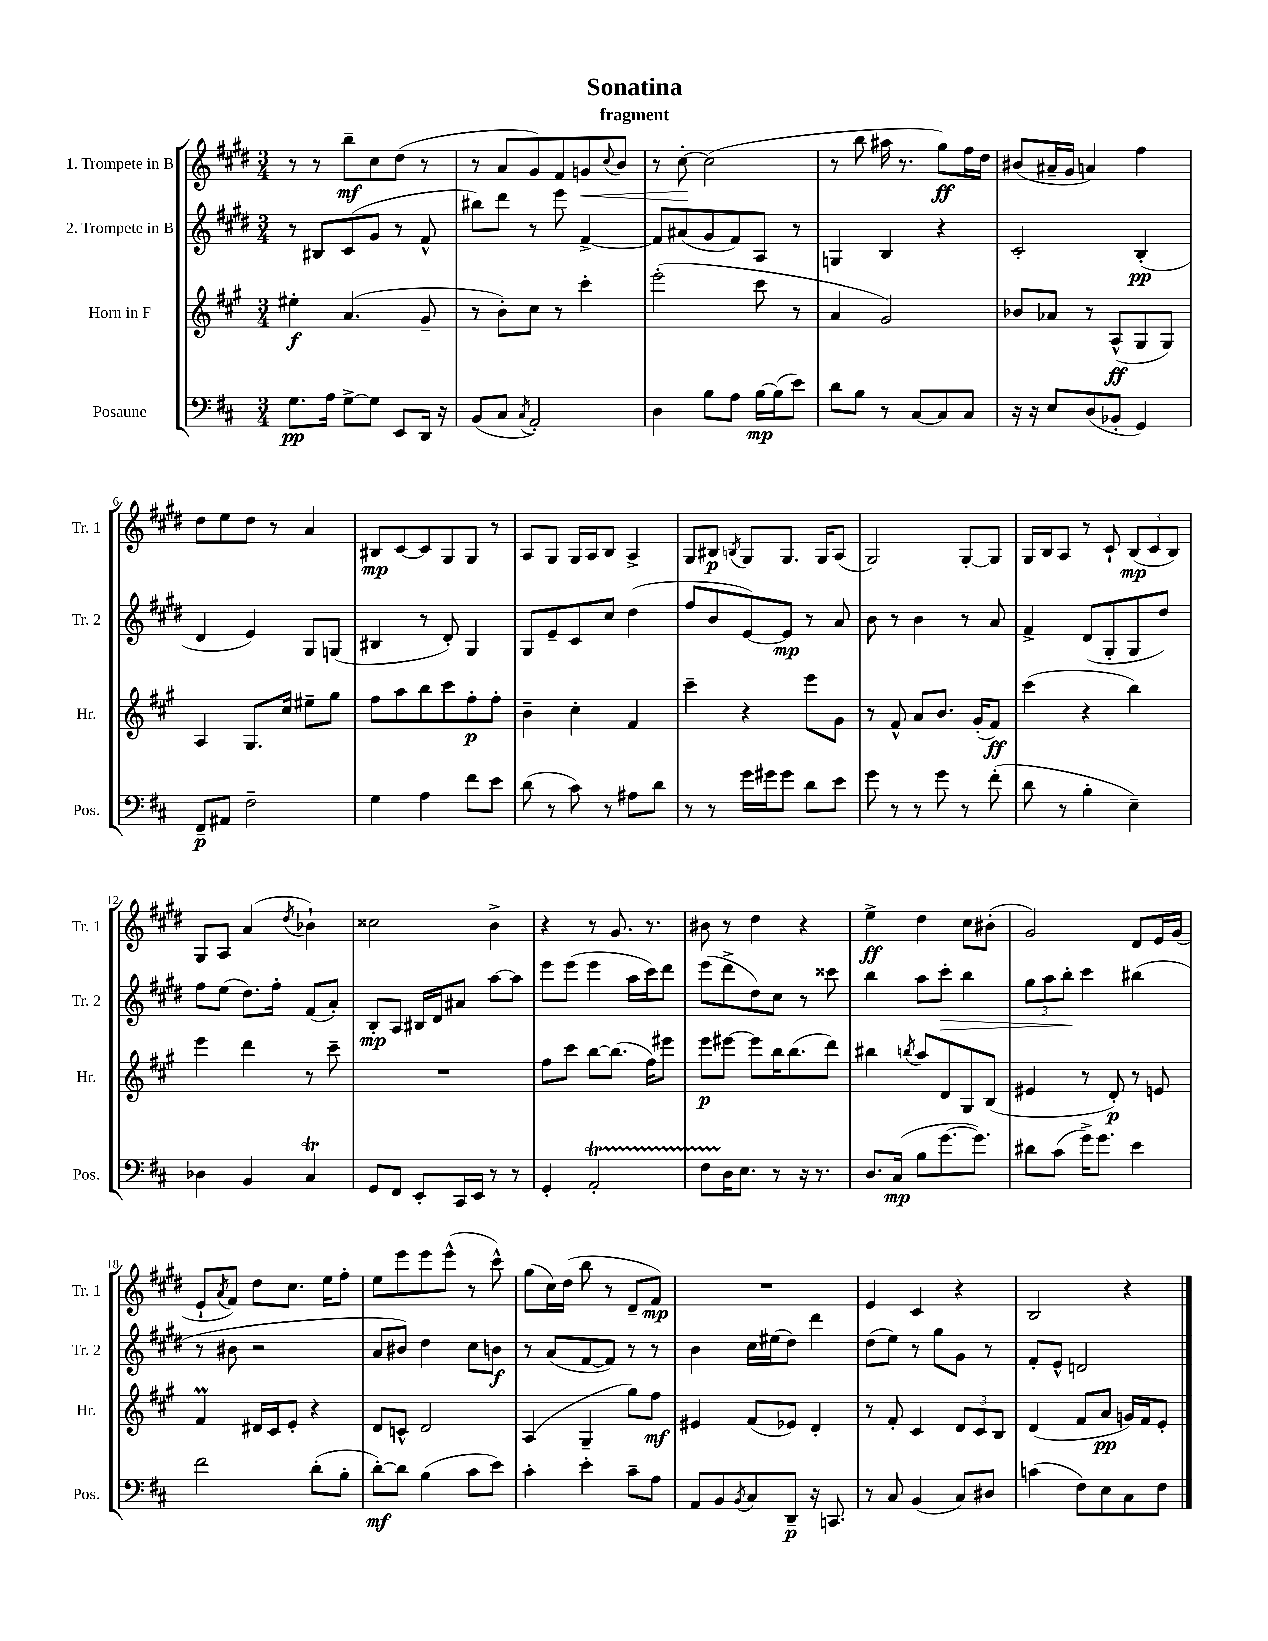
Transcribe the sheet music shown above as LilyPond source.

\header { title = "Sonatina" subtitle = "fragment" }
<<
\new StaffGroup <<
\new Staff = "s0" \with { instrumentName = "1. Trompete in B" shortInstrumentName = "Tr. 1" } {
    \clef treble \key e \major \numericTimeSignature \time 3/4
    r8 r8 b''8--\mf cis''8 dis''8( r8 |
    r8 a'8 gis'8) fis'8 g'8\< \appoggiatura { cis''8 } b'8 |
    r8 cis''8~-.\! cis''2( |
    r8 b''8 ais''16 r8. gis''8\ff) fis''16 dis''16 |
    bis'8( ais'16-- gis'16 a'4) fis''4 |
    dis''8 e''8 dis''8 r8 a'4 |
    bis8\mp cis'8~ cis'8 gis8 gis8 r8 |
    a8 gis8 gis16 a16 b8 a4-> |
    gis8 bis8\p \acciaccatura { b8 } gis8 gis8. gis16 a8( |
    gis2) gis8~-. gis8 |
    gis16 b16 a8 r8 cis'8-! \tuplet 3/2 { b8\mp( cis'8 b8) } |
    gis8 a8 a'4( \acciaccatura { dis''8 } bes'4-!) |
    cisis''2 b'4-> |
    r4 r8 gis'8. r8. |
    bis'8 r8 dis''4 r4 |
    e''4->\ff dis''4 cis''8 bis'8-.( |
    gis'2) dis'8 e'16 gis'16( |
    e'8-! \acciaccatura { a'8 } fis'8) dis''8 cis''8. e''16 fis''8-. |
    e''8 e'''8 e'''8 e'''8-^( r8 cis'''8-^) |
    gis''8( cis''16) dis''16( b''8 r8 dis'8-- fis'8\mp) |
    R2. |
    e'4 cis'4 r4 |
    b2 r4 \bar "|." |
}
\new Staff = "s1" \with { instrumentName = "2. Trompete in B" shortInstrumentName = "Tr. 2" } {
    \clef treble \key e \major \numericTimeSignature \time 3/4
    r8 bis8 cis'8( gis'8 r8 fis'8-^ |
    bis''8) dis'''8 r8 e'''8 fis'4~-> |
    fis'8 ais'8( gis'8 fis'8) a8 r8 |
    g4 b4 r4 |
    cis'2-. b4-.\pp( |
    dis'4 e'4) gis8 g8( |
    bis4 r8 dis'8-.) gis4 |
    gis8 e'8-- cis'8 cis''8 dis''4( |
    fis''8 b'8 e'8~) e'8\mp r8 a'8 |
    b'8 r8 b'4 r8 a'8 |
    fis'4-> dis'8( gis8-. gis8 dis''8) |
    fis''8 e''8( dis''8.) fis''16-. fis'8( a'8-.) |
    b8-.\mp a8 bis16 dis'16 ais'8 a''8~ a''8 |
    e'''8 e'''8( e'''4 a''16 cis'''16) dis'''8 |
    e'''8( dis'''8-> dis''8) cis''8 r8 cisis'''8 |
    b''4 a''8 cis'''8-.\> b''4 |
    \tuplet 3/2 { gis''8 a''8 b''8-.\! } cis'''4 bis''4( |
    r8 bis'8 r2 |
    a'8 bis'8) dis''4 cis''8 b'8\f |
    r8 a'8( fis'8~ fis'8) r8 r8 |
    b'4 cis''16 eis''16( dis''8) dis'''4 |
    dis''8( e''8) r8 gis''8 gis'8 r8 |
    fis'8-. e'8-^ d'2 \bar "|." |
}
\new Staff = "s2" \with { instrumentName = "Horn in F" shortInstrumentName = "Hr." } {
    \clef treble \key a \major \numericTimeSignature \time 3/4
    eis''4-.\f a'4.( gis'8-- |
    r8 b'8-.) cis''8 r8 cis'''4-. |
    e'''2-.( cis'''8 r8 |
    a'4 gis'2) |
    bes'8 aes'8 r8 a8-^\ff( gis8 gis8) |
    a4 gis8. cis''16 eis''8-- gis''8 |
    fis''8 a''8 b''8 cis'''8 fis''8-.\p fis''8-. |
    b'4-- cis''4-. fis'4 |
    cis'''4-- r4 e'''8 gis'8 |
    r8 fis'8-^ a'8 b'8. gis'16-.( fis'8\ff) |
    cis'''4( r4 b''4) |
    e'''4 d'''4 r8 cis'''8-- |
    R2. |
    fis''8 cis'''8 b''8~ b''8.( fis''16) eis'''8 |
    e'''8\p eis'''8~ eis'''8 b''16 b''8.( d'''8) |
    bis''4 \acciaccatura { b''8 } a''8 d'8 gis8 b8( |
    eis'4 r8 d'8-.\p) r8 e'8 |
    fis'4\prall dis'16 cis'16 e'8-. r4 |
    d'8 c'8-^ d'2 |
    a4( gis4-- gis''8) fis''8\mf |
    eis'4 fis'8( ees'8) d'4-. |
    r8 fis'8-. cis'4 \tuplet 3/2 { d'8 cis'8 b8 } |
    d'4( fis'8 a'8\pp g'16) fis'16 e'8-. \bar "|." |
}
\new Staff = "s3" \with { instrumentName = "Posaune" shortInstrumentName = "Pos." } {
    \clef bass \key d \major \numericTimeSignature \time 3/4
    g8.\pp a16 g8~-> g8 e,8 d,16 r16 |
    b,8( cis8 \acciaccatura { cis8 } a,2-.) |
    d4 b8 a8 b16~\mp b16( e'8) |
    d'8 b8 r8 cis8~ cis8 cis8 |
    r16 r16 e8 d8( bes,8-. g,4) |
    fis,8--\p ais,8 fis2-- |
    g4 a4 fis'8 e'8 |
    d'8( r8 cis'8) r8 ais8 d'8 |
    r8 r8 g'16 gis'16 gis'8 d'8 e'8 |
    g'8 r8 r8 g'8 r8 fis'8-.( |
    d'8 r8 b4-. e4--) |
    des4 b,4 cis4\trill |
    g,8 fis,8 e,8-. cis,16 e,16 r8 r8 |
    g,4-. a,2-.\startTrillSpan |
    fis8 d16\stopTrillSpan e8. r8 r16 r8. |
    d8. cis16\mp( b8 g'8.~ g'8.) |
    dis'8 cis'8( g'16->) g'8. e'4 |
    fis'2 d'8-.( b8-. |
    d'8~-.\mf) d'8 b4( cis'8 e'8) |
    cis'4-. e'4-. cis'8-- a8 |
    a,8 b,8 \acciaccatura { b,8 } cis8 d,8--\p r16 c,8. |
    r8 cis8 b,4( cis8) dis8 |
    c'4( fis8) e8 cis8 fis8 \bar "|." |
}
>>
>>
